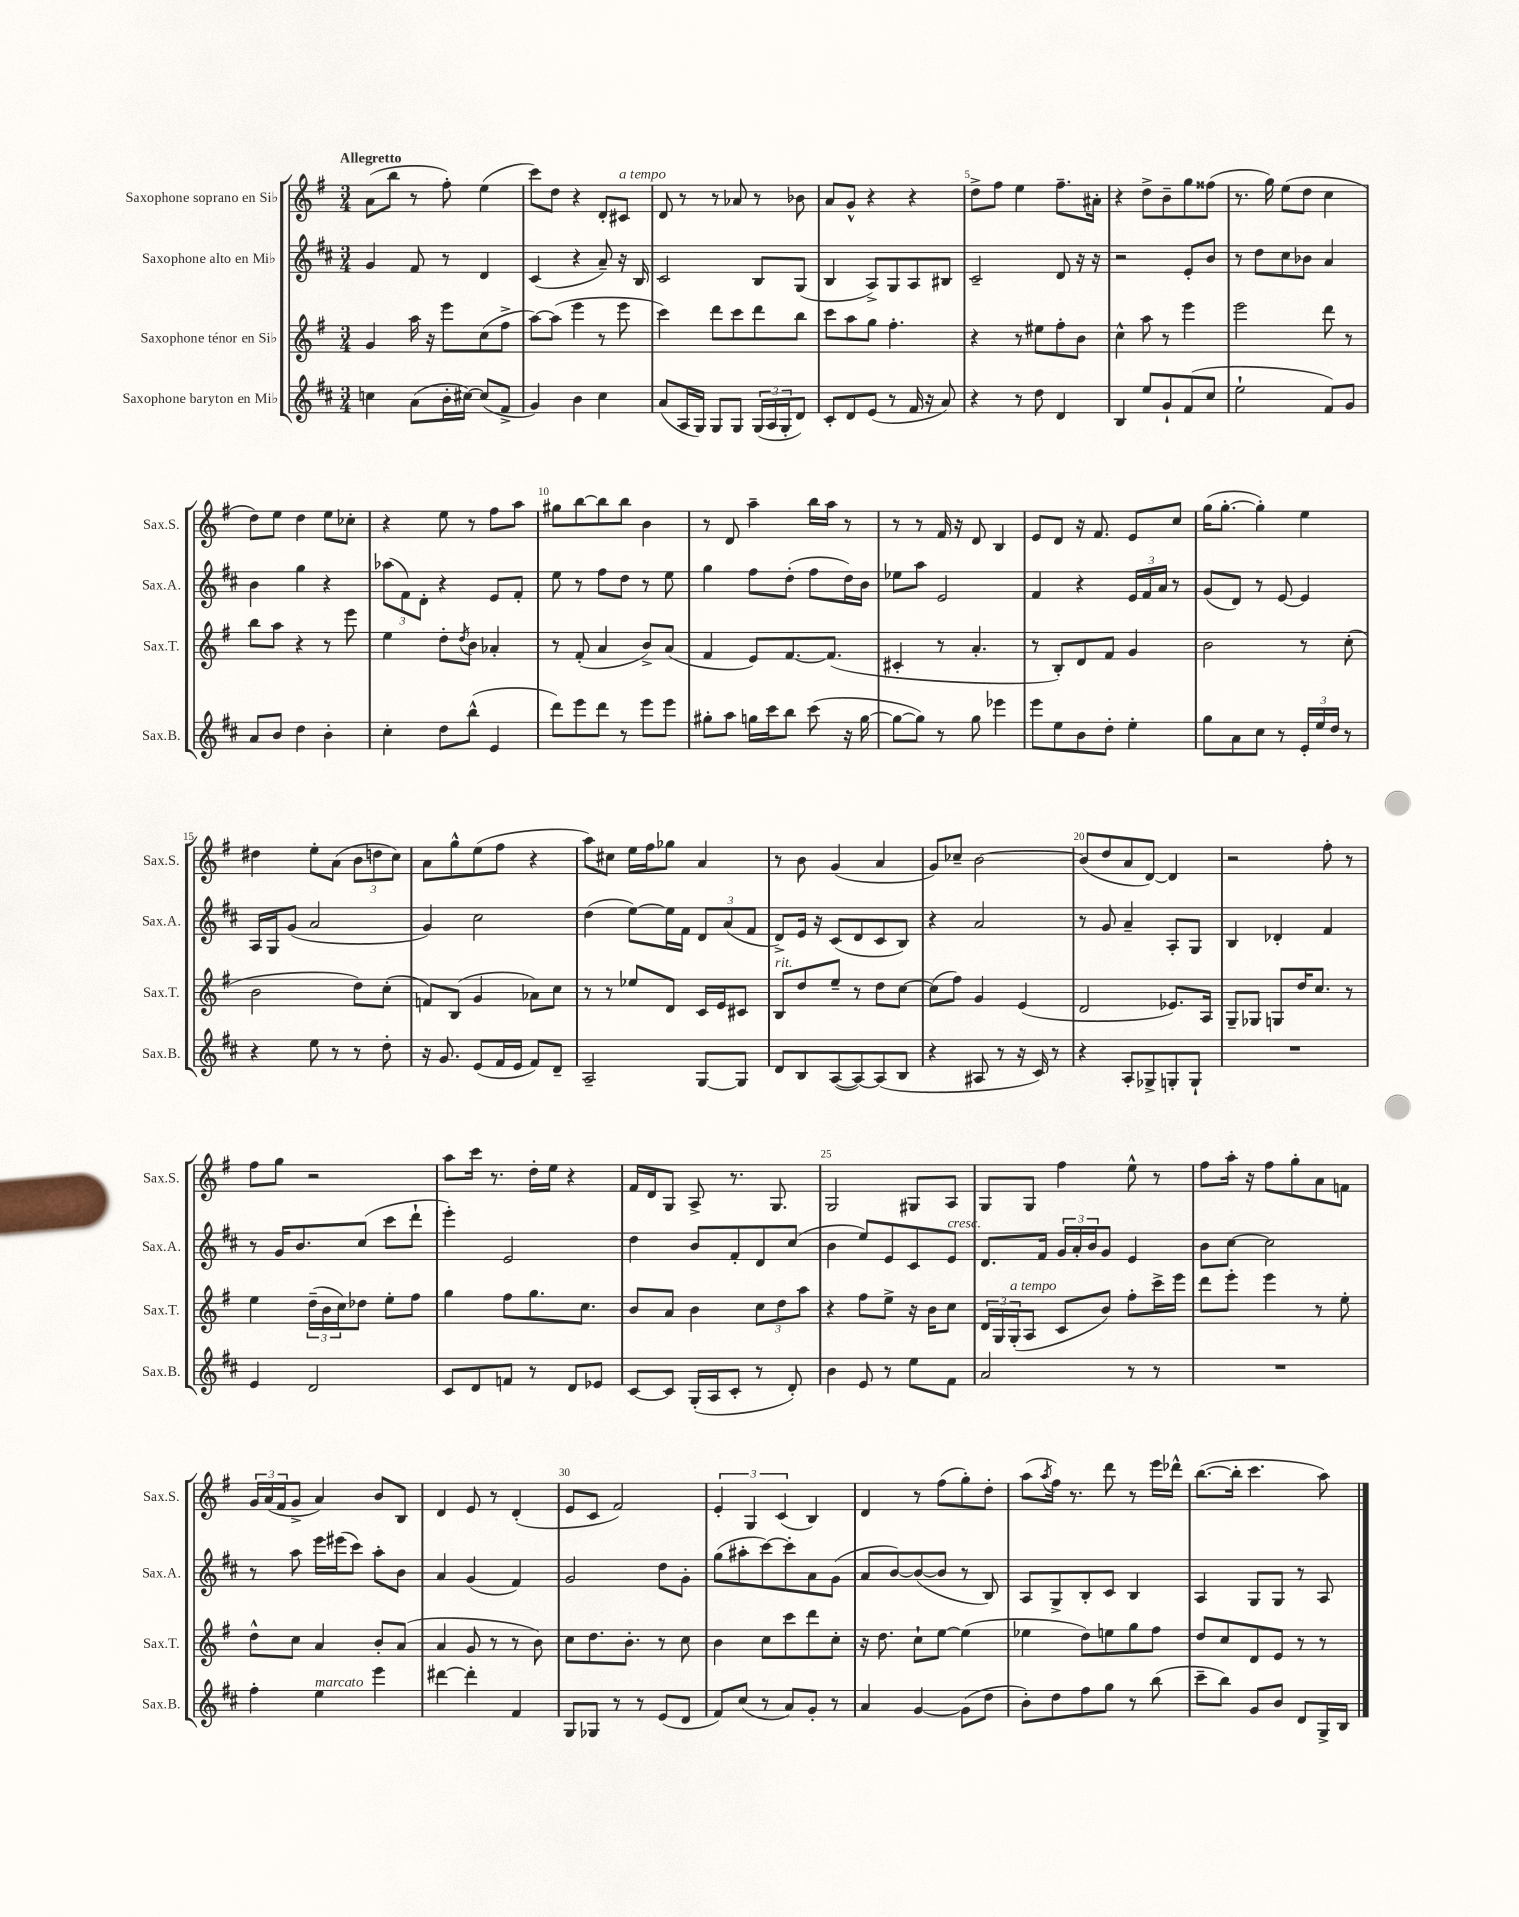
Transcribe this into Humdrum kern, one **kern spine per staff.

**kern	**kern	**kern	**kern
*staff4	*staff3	*staff2	*staff1
*clefG2	*clefG2	*clefG2	*clefG2
*k[f#c#]	*k[f#]	*k[f#c#]	*k[f#]
*M3/4	*M3/4	*M3/4	*M3/4
4cc	4g	4g	(8a
.	.	.	8bb
(8a	16aa	8f#	8r
.	16r	.	.
16b'	8eee	8r	8ff#')
[16cc#)	.	.	.
(8cc#]	(8cc	4d	(4ee
8f#^	8ff#^	.	.
=	=	=	=
4g)	[8aa)	(4c#	8ccc)
.	(8aa]	.	8dd
4b	4eee	4r	4r
4cc#	8r	8a~)	8d'
.	8eee	16r	8c#
.	.	16B	.
=	=	=	=
(8a	4ccc)	2c#	8d
16A	.	.	8r
16G)	.	.	.
8G	8ddd	.	8r
8G	8ccc	.	8a-
(24G	8ddd	8B	8r
24A	.	.	.
24G'	.	.	.
8d)	8bb	(8G	8b-
=	=	=	=
8c#'	8ccc	4B	8a
8d	8aa	.	8g^^
(8e	8gg	8A^)	4r
8r	4.ff#'	8G	.
16f#	.	8A	4r
16r	.	.	.
8a)	.	8B#	.
=	=	=	=
4r	4r	2c#~	8dd^
.	.	.	8ff#
8r	8r	.	4ee
8dd	8ee#	.	.
4d	8ff#'	8d	8.ff#~
.	8b	16r	.
.	.	16r	16a#'
=	=	=	=
4B	4cc^^	2r	4r
8ee	8aa	.	8dd^
8g`	8r	.	8b~
(8f#	4eee	8e'	8gg
8cc#	.	8b	(8ff##
=	=	=	=
2ee`	2eee	8r	8.r
.	.	8dd	.
.	.	.	16gg)
.	.	8cc#	(8ee
.	.	8b-	8dd
8f#)	8ddd	4a	4cc
8g	8r	.	.
=	=	=	=
8a	8bb	4b	8dd)
8b	8aa	.	8ee
4dd	4r	4gg	4dd
4b'	8r	4r	8ee
.	8eee	.	8cc-'
=	=	=	=
4cc#'	4ee	(12aa-	4r
.	.	12f#)	.
.	.	12d'	.
8dd	8dd'	4r	8ee
.	8qdd	.	.
(8bb^^	8b	.	8r
4e	4a-'	8e	8ff#
.	.	8f#'	8aa
=	=	=	=
8ddd)	8r	8ee	8gg#
8eee	(8f#'	8r	[8bb
8ddd	4a	8ff#	8bb]
8r	.	8dd	8bb
8eee	8b^)	8r	4b
8eee	(8a	8ee	.
=	=	=	=
8gg#'	4f#	4gg	8r
8aa	.	.	8d
16gg	8e)	8ff#	4aa~
16ccc#	.	.	.
8bb	[8.f#	(8dd'	.
(8ccc#	.	8ff#	16bb
.	(8.f#]	.	16aa
16r	.	16dd)	8r
[16gg	.	16b	.
=	=	=	=
8gg_	4c#'	8ee-	8r
8gg])	.	8aa	8r
8r	8r	2e	16f#
.	.	.	16r
8gg	4.a'	.	8d
4eee-	.	.	4B
=	=	=	=
8eee	8r	4f#	8e
8ee	8B')	.	8d
8b	8d	4r	16r
.	.	.	8.f#
8dd'	8f#	.	.
4ee'	4g	24e	8e
.	.	24f#	.
.	.	24a	.
.	.	8r	8cc
=	=	=	=
8gg	2b	(8g	(16gg
.	.	.	[8.gg'
8a	.	8d)	.
8cc#	.	8r	4gg'])
8r	.	[8e	.
24e'	8r	4e]	4ee
24ee	.	.	.
24dd	.	.	.
8r	(8cc'	.	.
=	=	=	=
4r	2b	16A	4dd#
.	.	16G	.
.	.	(8g	.
8ee	.	2a	8ee'
8r	.	.	(8a
8r	8dd)	.	12b
.	.	.	12dd
8dd'	(8cc'	.	.
.	.	.	12cc)
=	=	=	=
16r	8f)	4g)	8a
8.g	.	.	.
.	(8B	.	8gg^^
(8e	4g	2cc#	(8ee
16f#	.	.	8ff#
16e	.	.	.
8f#)	8a-)	.	4r
8d~	8cc	.	.
=	=	=	=
2A~	8r	(4dd	8aa)
.	8r	.	8cc#
.	8ee-	[8ee)	16ee
.	.	.	16ff#
.	8d	16ee]	8gg-
.	.	16f#	.
[8G	16c	12d	4a
.	16e	.	.
.	.	(12a	.
8G]	8c#	.	.
.	.	12f#	.
=	=	=	=
8d	8B	8d^)	8r
8B	8dd	16e	8b
.	.	16r	.
([8A	8ee~	(8c#	(4g
8A_)	8r	8d	.
(8A]	8dd	8c#	4a
8B	[8cc	8B)	.
=	=	=	=
4r	(8cc]	4r	8g)
.	8ff#)	.	8cc-~
8A#	4g	2a	[2b
8r	.	.	.
16r	(4e	.	.
16c#)	.	.	.
8r	.	.	.
=	=	=	=
4r	2d	8r	(8b]
.	.	8g	8dd
8A'	.	4a~	8a
8G-^	.	.	[8d)
8G'	8.e-)	8A'	4d]
8G`	.	8G	.
.	16A	.	.
=	=	=	=
2.r	8G~	4B	2r
.	8G-	.	.
.	8G	4d-'	.
.	16dd	.	.
.	8.cc	.	.
.	.	4f#	8ff#'
.	8r	.	8r
=	=	=	=
4e	4ee	8r	8ff#
.	.	16g	8gg
.	.	8.b	.
2d	(24dd~	.	2r
.	24b	.	.
.	24cc)	.	.
.	8dd-	(8cc#	.
.	8ee'	8ccc#	.
.	8ff#	8ddd`	.
=	=	=	=
8c#	4gg	4eee')	8aa
8d	.	.	16ccc
.	.	.	8.r
8f	8ff#	2e	.
8r	8.gg	.	16dd'
.	.	.	16ee
8d	.	.	4r
.	8.cc	.	.
8e-	.	.	.
=	=	=	=
[8c#	8b	4dd	16f#
.	.	.	16d
8c#]	8a	.	8G
(16G'	4b	8b	8A^
16A	.	.	.
8c#'	.	8f#'	8.r
8r	12cc	8d	.
.	.	.	8.G
.	12dd	.	.
8d')	.	(8cc#	.
.	12aa	.	.
=	=	=	=
4b	4r	4b	2G
8e	8ff#	8ee)	.
8r	8ee^	8e	.
8ee	16r	8c#	8G#
.	16b	.	.
8f#	8cc	8e	8A
=	=	=	=
2a	24d	8.d	8G
.	24G	.	.
.	(24G'	.	.
.	8A	.	8G
.	.	16f#	.
.	8c	24g	4ff#
.	.	24a'	.
.	.	24b	.
.	8b)	8g	.
8r	8ff#'	4e	8ee^^
8r	16ccc^	.	8r
.	16eee	.	.
=	=	=	=
2.r	8ddd	8b	8ff#
.	8eee'	[8cc#	16aa'
.	.	.	16r
.	4eee	2cc#]	8ff#
.	.	.	8gg'
.	8r	.	8a
.	8ee'	.	8f
=	=	=	=
4ff#'	8dd^^	8r	24g
.	.	.	(24a
.	.	.	24f#
.	8cc	8aa	8g^
4ee	4a	16eee	4a)
.	.	(16eee#	.
.	.	8ccc#)	.
4eee	8b'	8aa'	8b
.	(8a	8b	8B
=	=	=	=
[4ddd#	4a	4a	4d
4ddd#']	8g	(4g	8e
.	8r	.	8r
4f#	8r	4f#)	(4d'
.	8b)	.	.
=	=	=	=
8G	8cc	2g	8e
8G-	8.dd	.	8c
8r	.	.	2f#)
.	8.b'	.	.
8r	.	.	.
(8e	8r	8dd	.
8d	8cc	8g'	.
=	=	=	=
8f#)	4b	(8gg	6e'
(8cc#	.	8aa#'	.
.	.	.	6G
8r	8cc	[8ccc#)	.
.	.	.	(6c
8a)	8ccc	8ccc#']	.
8g'	8ddd	8a	4B)
8r	8cc'	(8g	.
=	=	=	=
4a	16r	8a	4d
.	8.dd	.	.
.	.	[8b)	.
[4g	8cc`	(8b_	8r
.	[8ee	8b]	(8ff#
(8g]	(4ee]	8r	8gg')
8dd	.	8B)	8dd'
=	=	=	=
8b')	4ee-	8A	(8aa
.	.	.	8qaa
8dd	.	8G^	16ff#)
.	.	.	8.r
8ff#	8dd)	8B'	.
8gg	8ee	8c#	8ddd
8r	8gg	4B	8r
(8bb	8ff#	.	16eee
.	.	.	16ddd-^^
=	=	=	=
8ccc#~	8dd	4A	([8.bb
8bb)	8cc	.	.
.	.	.	16bb']
8g	8d	8G	4.ccc
8b	8e	8G	.
8d	8r	8r	.
16G^	8r	8A	8aa)
16B	.	.	.
==	==	==	==
*-	*-	*-	*-
